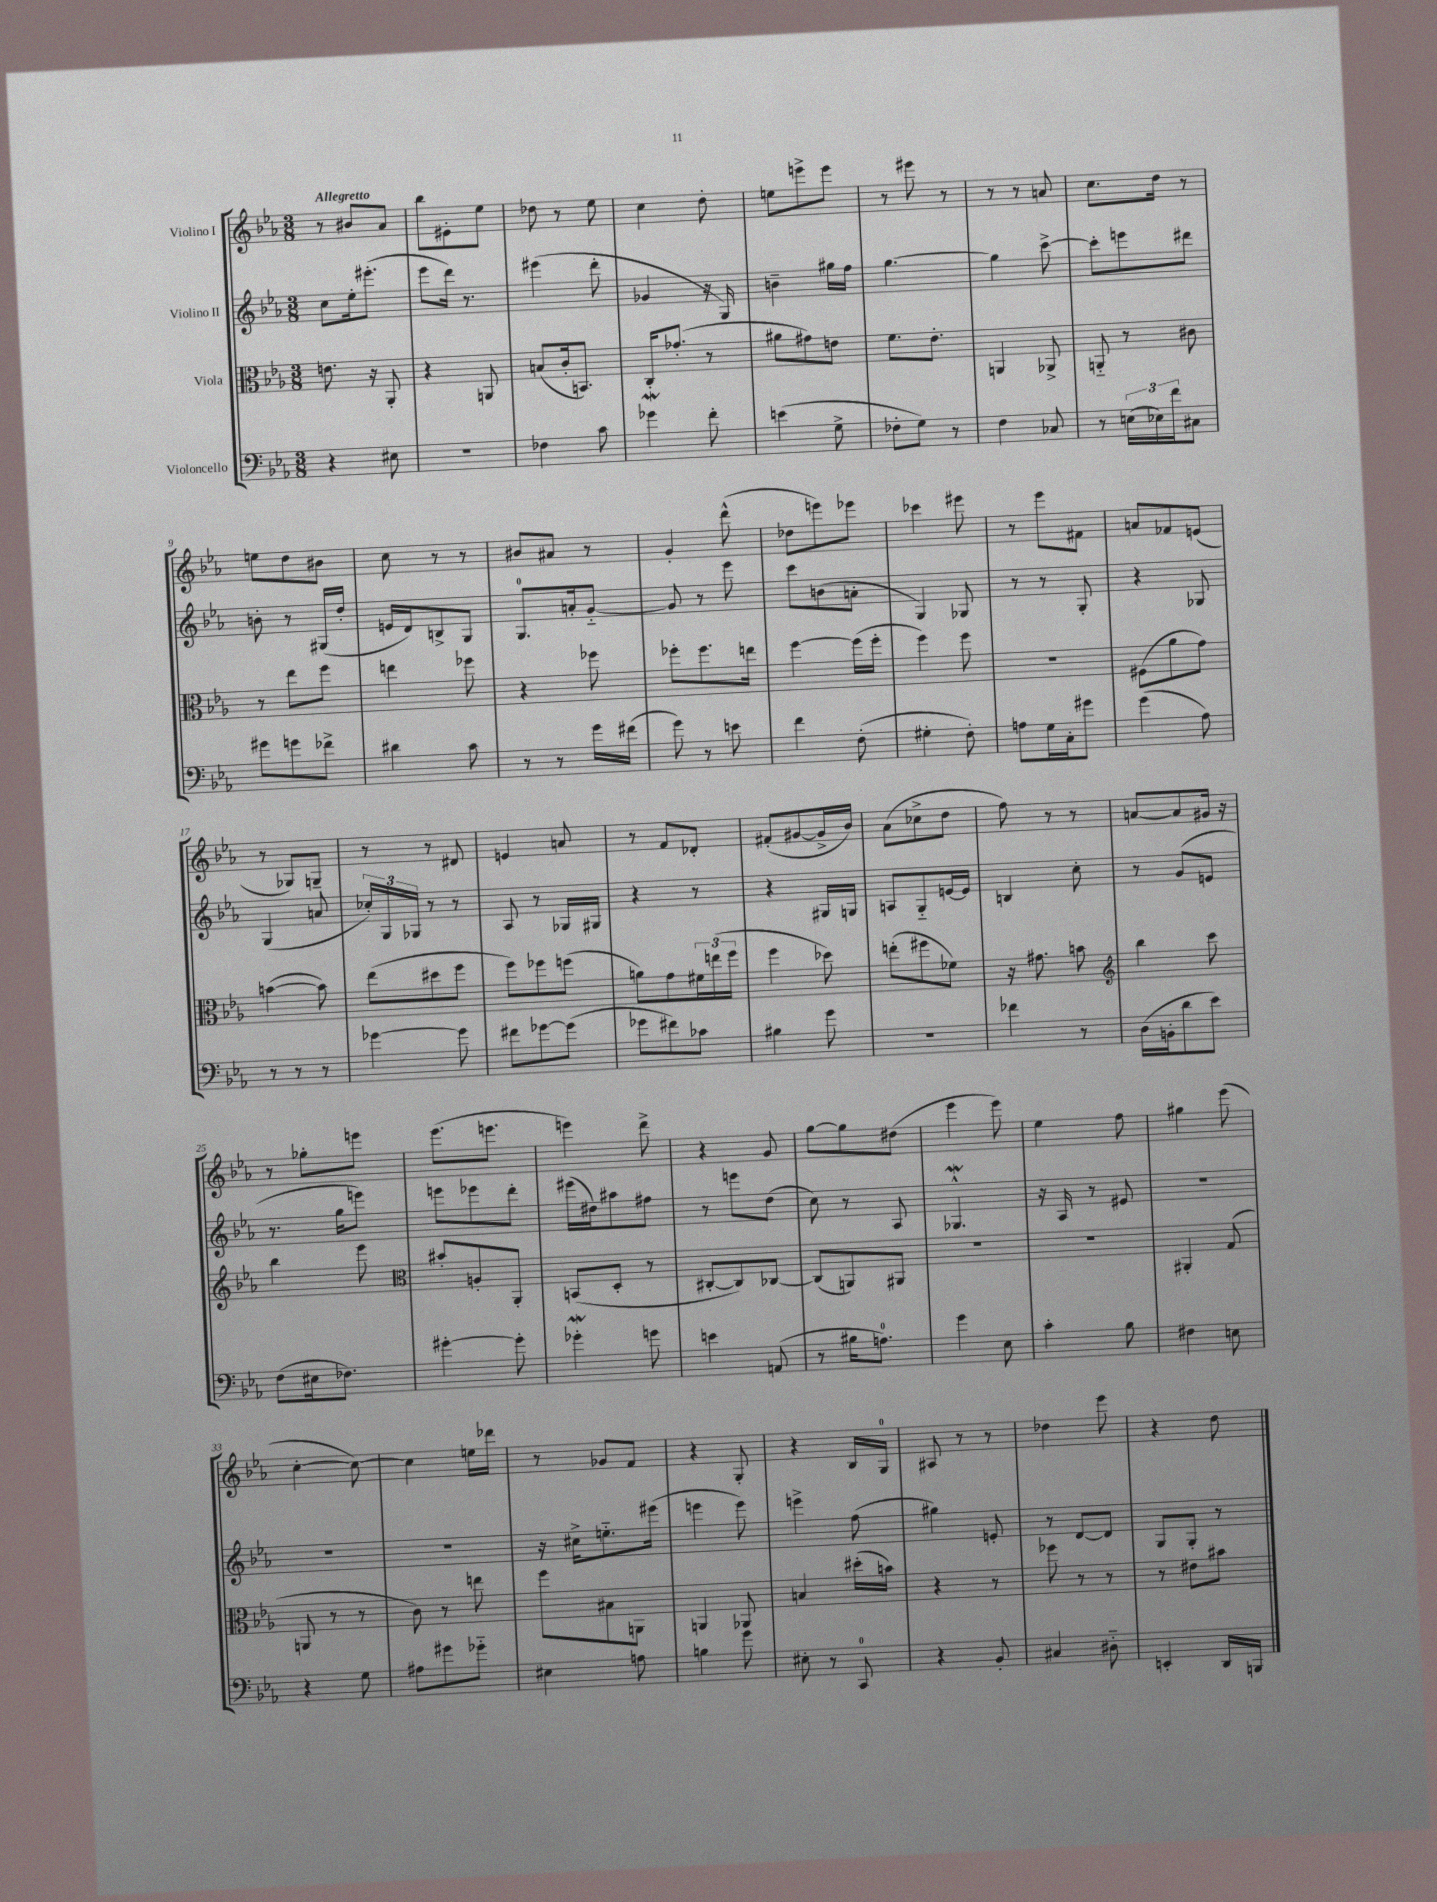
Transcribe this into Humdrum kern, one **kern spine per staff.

**kern	**kern	**kern	**kern
*staff4	*staff3	*staff2	*staff1
*clefF4	*clefC3	*clefG2	*clefG2
*k[b-e-a-]	*k[b-e-a-]	*k[b-e-a-]	*k[b-e-a-]
*M3/8	*M3/8	*M3/8	*M3/8
4r	8.e\	8cc\L	8r
.	.	16ee-'\k	8b#/L
.	16r	(8.eee#'\J	.
8E#\	8AA-'/	.	8a-/J
=	=	=	=
4.r	4r	8eee-\L	8bb-\L
.	.	16ddd\Jk)	8e#'\
.	.	8.r	.
.	8AA/	.	8ee-\J
=	=	=	=
4F-\	(8B/L	(4eee#\	8dd-\
.	16c'/k	.	8r
.	8.BB/J)	.	.
8c\	.	8ddd'\	8ee-\
=	=	=	=
4g-\	16C'/LK	4g-/	4cc\
.	(8.g-'/J	.	.
8f'\	8r	16r	8dd'\
.	.	16G/)	.
=	=	=	=
(4e\	8a#\L	4b~\	8ee\L
.	8g#\)	.	8eee^\
8G^\	8e\J	16gg#\LL	8eee\J
.	.	16ff\JJ	.
=	=	=	=
8F-'\L	8.f\L	[4.gg\	8r
8G\J)	.	.	8eee#\
.	8.e-'\J	.	.
8r	.	.	8r
=	=	=	=
4F\	4AA/	4gg\]	8r
.	.	.	8r
8C-/	8AA-^/	[8ccc^\	8a/
=	=	=	=
8r	8AA'~/	8ccc'\]L	8.cc\L
(24E\LL	8r	8eee\	.
24E-\)	.	.	.
.	.	.	16dd\Jk
24f\J	.	.	.
8C#\J	8c#\	8ddd#\J	8r
=	=	=	=
8g#\L	8r	8b'\	8ee\L
8g\	8ee-\L	8r	8dd\
8f-^\J	8ff\J	(16G#/LL	8b#\J
.	.	16dd'/JJ	.
=	=	=	=
4d#\	4ee\	16e/LL	8cc\
.	.	16d/J)	.
.	.	8B^/	8r
8c\	8ff-\	8G/J	8r
=	=	=	=
8r	4r	8.G/L	8b#/L
8r	.	.	8a#/J
.	.	16a'/k	.
16g\LL	8ff-\	[8g'~/J	8r
(16f#\JJ	.	.	.
=	=	=	=
8g\)	8ff-'\L	8g/]	4g'/
8r	8.ff-\	8r	.
8e\	.	8eee-\	(8ddd^^\
.	16ee\Jk	.	.
=	=	=	=
4f\	[4ff\	8ccc\L	8dd-\L
.	.	(8b\	8eee\)
(8F'\	(16ff\]LL	8a'\J	8eee-\J
.	16ff'\JJ	.	.
=	=	=	=
4G#'\	4ff\)	4G/)	4ccc-\
8F'\)	8ff\	8G-/	8eee#\
=	=	=	=
8A\L	4.r	8r	8r
16G\L	.	8r	8eee-\L
16C'\J	.	.	.
8g#\J	.	8G'/	8f#\J
=	=	=	=
(4g\	(8F#\L	4r	8a/L
.	8a-\	.	8f-/
8A-\)	8g\J)	8G-/	(8e/J
=	=	=	=
8r	([4b\	(4G/	8r
8r	.	.	8G-/L)
8r	8b\])	8a/	8G~/J
=	=	=	=
[4g-\	(8ee-\L	24cc-'/LL)	8r
.	.	24G/	.
.	.	24G-/JJ	.
.	8dd#\	8r	8r
8g-\]	8ff\J	8r	8d#/
=	=	=	=
8f#\L	8ff\L)	8A-/	4e/
[8g-\	8ff-\	8r	.
(8g-\]J	(8ff\J	16G-/LL	8a/
.	.	16G#/JJ	.
=	=	=	=
8g-\L	8a\L)	4r	8r
8f#\)	8g\	.	8f/L
8c-\J	24f#\L	8r	8d-'/J
.	(24ee\	.	.
.	24ff\JJ	.	.
=	=	=	=
4B#\	4ff\	4r	(8f#'/L
.	.	.	[8g#/
8g\	8dd-\)	16G#/LL	16g#^/]L
.	.	16G/JJ	16b-/JJ)
=	=	=	=
4.r	(8ee'\L	8A/L	(8a-\L
.	8ff#\	8G'~/	8cc-^\
.	8f-\J)	[16e/L	8dd\J
.	.	16e/]JJ	.
=	=	=	=
4f-\	16r	4B/	8ff\)
.	8.g#\	.	.
.	.	.	8r
8r	8b\	8cc'\	8r
=	=	=	=
*	*clefG2	*	*
(16D\LL	4bb-\	8r	[8a/L
16BB'\J	.	.	.
8d\	.	(8g/L	8a/]
8e-\J)	8ccc\	8e/J	16g#/Jk
.	.	.	16r
=	=	=	=
(8F\L	4bb-\	8.r	8r
16E#\k	.	.	8gg-'\L
8.F-\J)	.	16gg\LK	.
.	8eee-\	8eee\J)	8eee\J
=	=	=	=
*	*clefC3	*	*
[4g#'\	8b#'/L	8eee\L	(8.eee-\L
.	8A'/	8eee-\	.
.	.	.	8.eee\J
8g#'\]	8AA-'/J	8ddd'\J	.
=	=	=	=
4g-'\	(8BB/L	(16eee#\LL	4eee\)
.	.	16dd#\J)	.
.	8D'/J	8aa#\	.
8g\	8r	8ff#\J	8ddd^\
=	=	=	=
4e\	[8C#'/L	8r	4r
.	8C#/])	8eee\L	.
(8AA/	[8C-/J	(8dd\J	8g/
=	=	=	=
8r	(8C-/]L	8cc\)	[8gg\L
16B#\LK	8AA/)	8r	8gg\]
8.A\J)	.	.	.
.	8AA#/J	8A-/	(8dd#\J
=	=	=	=
4g\	4.r	4.G-^^/	4eee-\
8E-\	.	.	8eee-\)
=	=	=	=
4c'\	4.r	16r	4ee-\
.	.	16A-/	.
.	.	8r	.
8B-\	.	8e#/	8ff\
=	=	=	=
4F#\	4AA#'/	4.r	4gg#\
8E\	(8G/	.	(8eee-\
=	=	=	=
4r	8AA/	4.r	[4cc'\
.	8r	.	.
8G\	8r	.	8cc\_)
=	=	=	=
8A#\L	8c\)	4.r	4cc\]
8g#\	8r	.	.
8g-'~\J	8ee\	.	16ee\LL
.	.	.	16ddd-\JJ
=	=	=	=
4E#\	8ff\L	16r	8r
.	.	16cc#^\LK	.
.	8B#\	8.ee'~\	8g-/L
8A\	8AA\J	.	8f/J
.	.	(16eee#\Jk	.
=	=	=	=
4B\	4AA/	4eee\	4r
8g\	8AA-/	8eee\)	8G'/
=	=	=	=
8E#'\	4B/	4eee^\	4r
8r	.	.	.
8CC/	(16dd#'\LL	(8ff\	16B-/LL
.	16b\JJ)	.	16G/JJ
=	=	=	=
4r	4r	4gg#\)	8A#/
.	.	.	8r
8BB-'/	8r	8e'/	8r
=	=	=	=
4C#/	8ff-\	8r	4dd-\
.	8r	[8d/L	.
8D#'~\	8r	8d/]J	8eee-\
=	=	=	=
4EE'/	8r	8G/L	4r
.	8e#\L	8G'/J	.
16DD/LL	8b#\J	8r	8dd\
16BBB/JJ	.	.	.
==	==	==	==
*-	*-	*-	*-
